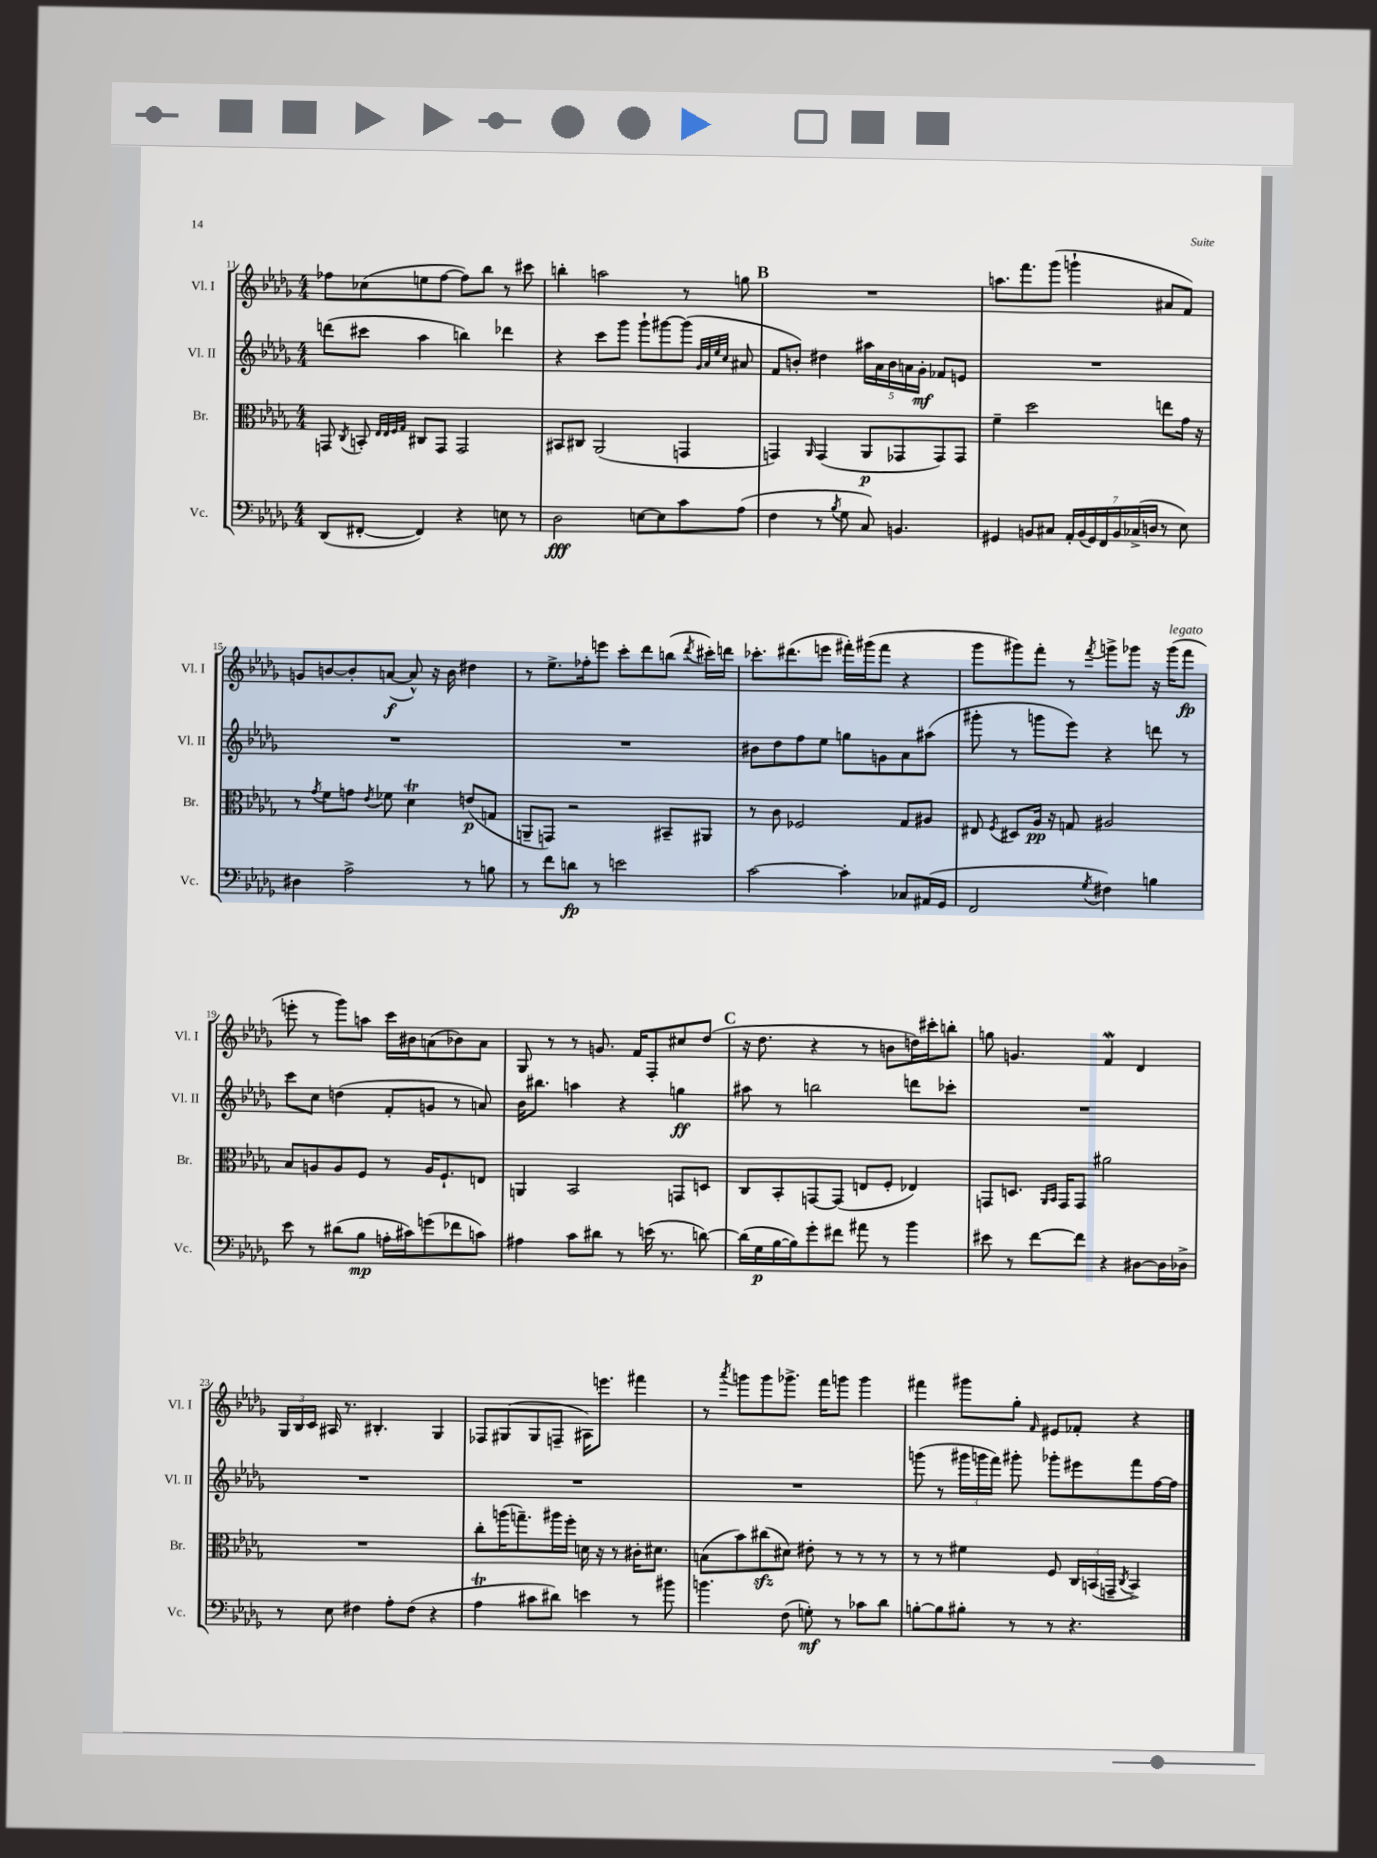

**kern	**kern	**kern	**kern
*staff4	*staff3	*staff2	*staff1
*clefF4	*clefC3	*clefG2	*clefG2
*k[b-e-a-d-g-]	*k[b-e-a-d-g-]	*k[b-e-a-d-g-]	*k[b-e-a-d-g-]
*M4/4	*M4/4	*M4/4	*M4/4
(8DD-	8GG	(8ddd	8ff-
.	8qC	.	.
[8FF#'	8BB'	8ccc#	(8cc-
.	32qqE-	.	.
.	32qqE-	.	.
.	32qqF	.	.
.	32qqG-	.	.
4FF#])	8C#	4aa-	8ee
.	8GG	.	[8ff-
4r	2GG	4bb)	8ff-])
.	.	.	8bb-
8E	.	4ddd-	8r
8r	.	.	8ccc#
=	=	=	=
2D-	8BB#	4r	4bb'
.	8C#	.	.
.	(2AA-	8ccc	2aa
.	.	8ggg-	.
[8E	.	8ggg-`	.
8E]	.	[8ggg#	.
8c	4GG	(8ggg#]	8r
.	.	32qqg-	.
.	.	32qqa-	.
.	.	32qqee-	.
.	.	32qqcc	.
(8A-	.	8a#	8gg
=	=	=	=
4F	4GG)	8f	1r
.	.	8b')	.
.	16qqAA-	.	.
8r	(4GG	4dd#	.
8qB-	.	.	.
8G-	.	.	.
8C)	8AA-	20aa#	.
.	.	20a-	.
.	.	20b	.
4.BB	8GG-	.	.
.	.	20a	.
.	.	20g-'	.
.	8GG-)	8f-	.
.	8GG-	8e	.
=	=	=	=
4GG#	4f~	1r	8.aa
.	.	.	8.fff
8BB	2dd-	.	.
8C#	.	.	(8ggg-
28AA-'	.	.	4ggg`
(28BB	.	.	.
28GG#)	.	.	.
28FF	.	.	.
28BB	.	.	.
(28C-^	.	.	.
28D	.	.	.
8r	8ee	.	8a#
8E-)	16g-	.	8f)
.	16r	.	.
=	=	=	=
4D#	8r	1r	8g
.	8qg-	.	.
.	8f	.	[8b
2A-^	8g	.	8b']
.	8qe-	.	.
.	8f-	.	([8a
.	4d-	.	8a^^])
.	.	.	16r
.	.	.	16b
8r	(8e	.	4dd#
8B	8G	.	.
=	=	=	=
8r	8AA~	1r	8r
8f	8GG)	.	8.ee-^
8d	2r	.	.
.	.	.	16ff-'
8r	.	.	8eee
2e	.	.	8ccc'
.	.	.	8ddd-
.	8BB#~	.	(8bb
.	.	.	8qddd-
.	8AA#	.	16ccc#')
.	.	.	16ddd
=	=	=	=
[2c	8r	8b#	8.ccc-'
.	8c	8dd-	.
.	.	.	(8.ddd#
.	2F-	8ff	.
.	.	8ee-	8eee
4c']	.	8gg	16fff#')
.	.	.	(16ggg#
.	.	8g	8fff#
8C-	8G-	8a-	4r
(16AA#	8A#	(8aa#	.
16GG-	.	.	.
=	=	=	=
2FF	8E#	8ggg#'	8ggg-
.	8qF	.	.
.	8D#	8r	8ggg#)
.	16A-	8ggg	8fff'
.	16r	.	.
.	8G	8eee-)	8r
8qG-	.	.	8qfff
4F#)	2A#	4r	8ggg^
.	.	.	8ggg-
4B	.	8ddd	16r
.	.	.	(16ggg-
.	.	8r	8fff
=	=	=	=
8e-	8B-	8ccc	8eee'
8r	8A	8cc	8r
(8d#	8A	(4dd	8ggg-)
8B-	8F	.	8aa
16A'	8r	8f'	16ccc
16c#)	.	.	16b#
(8g	16A	8g	(8a
.	8.F`	.	.
8f-	.	8r	8b-)
8c)	8E	8a)	8a
=	=	=	=
4A#	4AA	16b-	8G-
.	.	8.bb#	.
.	.	.	8r
8c	2BB-	4aa	8r
8d#	.	.	8.g
8r	.	4r	.
.	.	.	16f
(16e	.	.	8F'
8.r	.	.	.
.	8GG	4gg	8cc#
[8d)	8D	.	(8dd-
=	=	=	=
(16d]	8C	8aa#	16r
16G-	.	.	8.dd-
[16B-	8BB-'	8r	.
16B-])	.	.	.
8g-'	[8GG	2bb	4r
8f#	(8GG]	.	.
8a#	8E	.	8r
8r	8F'	.	8b
4b-	4E-)	8ddd	16dd)
.	.	.	16ccc#'
.	.	8ccc-'	8bb'
=	=	=	=
8e#	8GG	1r	8gg
8r	8.D	.	4.g
[8f	.	.	.
.	16qqAA-	.	.
.	16qqBB-	.	.
.	16GG	.	.
8f]	8GG	.	.
4r	2a#	.	4f
[8D#	.	.	4d-
16D#]	.	.	.
16D-^	.	.	.
=	=	=	=
8r	1r	1r	24G-
.	.	.	24B-
.	.	.	24c
8E-	.	.	16A#
.	.	.	8.r
4F#	.	.	.
.	.	.	4.B#'
8A-'	.	.	.
(8F#	.	.	.
4r	.	.	4G-
=	=	=	=
4A-	8cc'	1r	8F-
.	(16aa	.	(8G#
.	8.gg~)	.	.
8c#	.	.	8G#
8d#)	16aa#	.	8F~
.	16ff'	.	.
4e	16d	.	16A#)
.	16r	.	8.eee
.	8r	.	.
8r	16c#'	.	4fff#
.	8.d#	.	.
8b#	.	.	.
=	=	=	=
4.b	(8B	1r	8r
.	.	.	8qaaa-
.	8b-)	.	8ggg
.	(8cc#	.	8ggg
(8F	8d#)	.	8.ggg-^
8G')	8e#'	.	.
.	.	.	16fff
8r	8r	.	8ggg
8c-	8r	.	4ggg
8d-	8r	.	.
=	=	=	=
[8B'	8r	(8ggg	4fff#
8B]	8r	8r	.
8B#'	4f#	24ggg#	8ggg#
.	.	24ggg	.
.	.	24fff)	.
8r	.	8ggg#'	8gg-'
.	.	.	16qqf
8r	8F	8ggg-'	8e#
4.r	24C	8eee#	8f-'
.	(24BB	.	.
.	24GG~	.	.
.	8qC	.	.
.	4BB^)	8fff	4r
.	.	[16ff	.
.	.	16ff]	.
==	==	==	==
*-	*-	*-	*-
